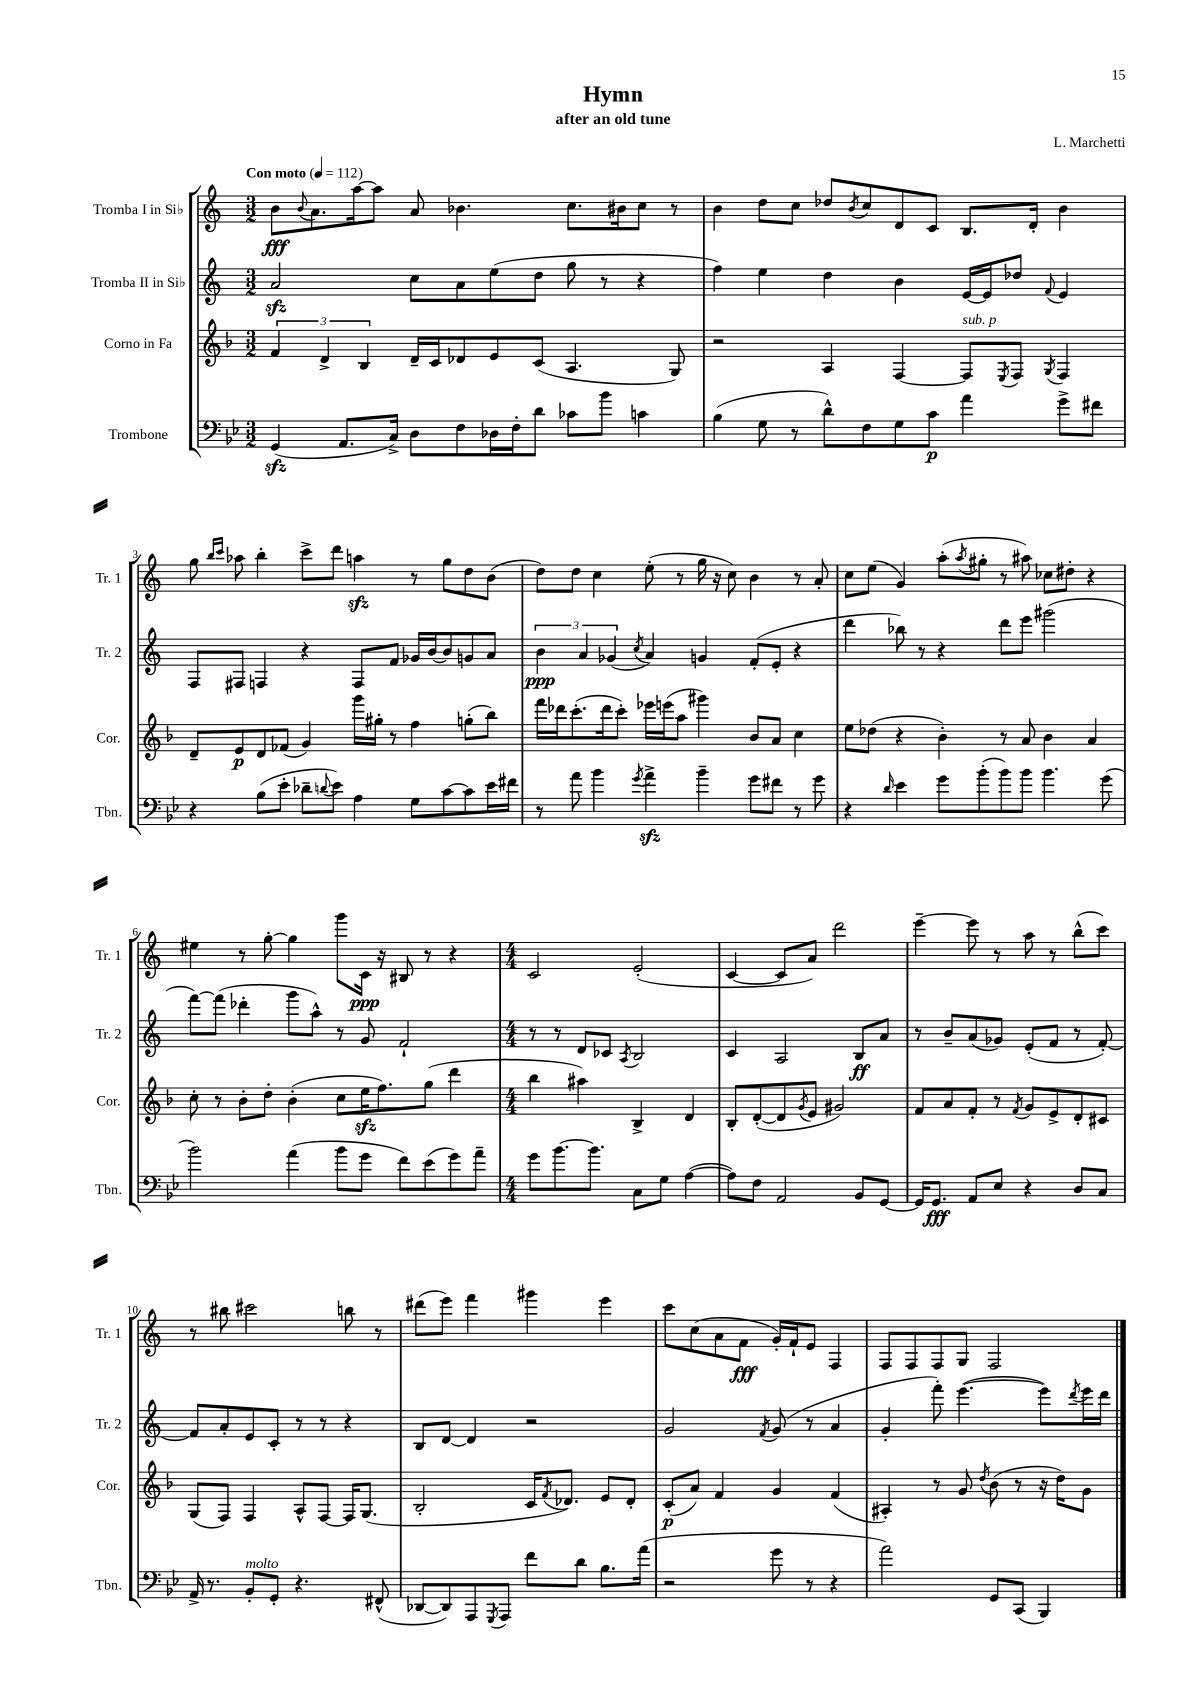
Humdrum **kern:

**kern	**kern	**kern	**kern
*staff4	*staff3	*staff2	*staff1
*clefF4	*clefG2	*clefG2	*clefG2
*k[b-e-]	*k[b-]	*k[]	*k[]
*M3/2	*M3/2	*M3/2	*M3/2
*MM112	*MM112	*MM112	*MM112
(4GG/	6f/	2a/	8b\L
.	.	.	8qqb/
.	.	.	8.a\
.	6d^/	.	.
8.AA/L	.	.	.
.	.	.	[16aa\k
.	6B-/	.	.
.	.	.	8aa\]J
16C^/Jk)	.	.	.
8D\L	16d~/LL	8cc\L	8a/
.	16c/J	.	.
8F\	8d-/	8a\	4.b-\
16D-\L	8e/	(8ee\	.
16F'\J	.	.	.
8d\J	(8c/J	8dd\J	.
8c-\L	4.A/	8gg\	8.cc\L
8b-\J	.	8r	.
.	.	.	16b#\k
4c\	.	4r	8cc\J
.	8G/)	.	8r
=	=	=	=
(4B-\	2r	4ff\)	4b\
8G\	.	4ee\	8dd\L
8r	.	.	8cc\J
8d^^\L)	4A/	4dd\	8dd-/L
.	.	.	8qb/
8F\	.	.	8cc/
8G\	[4F/	4b\	8d/
8c\J	.	.	8c/J
4a\	8F/]L	[16e/LL	8.B/L
.	.	16e/]J	.
.	8qE/	.	.
.	8F/J	8dd-/J	.
.	.	.	16d'/Jk
.	8qG/	8qqf/	.
8g^\L	4F/	4e/	4b\
8f#\J	.	.	.
=	=	=	=
4r	8d~/L	8F/L	8gg\
.	.	.	16qqbb/LL
.	.	.	16qqccc/JJ
.	8e/	8F#/J	8aa-\
(8B-\L	8d/	4F/	4bb'\
8e-'\J	(8f-/J	.	.
8d-~\L	4g/)	4r	8ccc^\L
8qqd/	.	.	.
8e-\J)	.	.	8ddd\J
4A\	16ggg\LL	8F/L	4aa\
.	16gg#'\JJ	.	.
.	8r	8f/J	.
8G\L	4ff\	16g-/LL	8r
.	.	[16b/J	.
[8c\	.	8b/]	8gg\L
8c\]	(8gg'\L	8g/	8dd\
16e-\L	8bb-\J)	8a/J	(8b\J
16f#\JJ	.	.	.
=	=	=	=
8r	16fff\LL	6b\	8dd\L)
.	16ddd-\J	.	.
8a\	(8.ccc'\	.	8dd\J
.	.	6a/	.
4b-\	.	.	4cc\
.	16ddd-\k	.	.
.	.	(6g-/	.
.	8ccc'\J)	.	.
8qg/	.	8qcc/	.
4a^\	16eee-\LL	4a/)	(8ee'\
.	(16eee\J	.	.
.	8aa\J	.	8r
4b-~\	4ggg#\)	4g/	16gg\
.	.	.	16r
.	.	.	8cc\)
8g\L	8b-/L	(8f'/L	4b\
8f#\J	8a/J	8e'/J	.
8r	4cc\	4r	8r
8g\	.	.	8a'/
=	=	=	=
4r	8ee\L	4ddd\	8cc\L
.	(8dd-\J	.	(8ee\J
16qqd/	.	.	.
4e-\	4r	8bb-\)	4g/)
.	.	8r	.
8g\L	4b-'\)	4r	(8aa'\L
.	.	.	8qaa/
(8b-'\	.	.	8gg#'\J
8b-\)	8r	8ddd\L	8r
8b-\J	8a/	8eee\J	8aa#\)
4.b-\	4b-\	(2ggg#\	8cc-\L
.	.	.	8dd#'\J
.	4a/	.	4r
(8g\	.	.	.
=	=	=	=
2b-\)	8cc'\	[8fff\L)	4ee#\
.	8r	(8fff\]J	.
.	8b-'\L	4ddd-'\	8r
.	8dd'\J	.	[8gg'\
(4a\	(4b-'\	8ggg\L	4gg\]
.	.	8aa^^\J)	.
8b-\L	8cc\L	8r	8ggg\L
8g\J	16ee\K	8g/	16c\Jk
.	8.ff\)	.	16r
8f\L)	.	2f`/	8B#/
(8e-\	(8gg\J	.	8r
8g\)	4ddd\	.	4r
8a~\J	.	.	.
=	=	=	=
*M4/4	*M4/4	*M4/4	*M4/4
8g\L	4bb-\	8r	2c/
[8.b-\	.	8r	.
.	4aa#\)	8d/L	.
8.b-\]J	.	.	.
.	.	8c-/J	.
.	.	8qA/	.
8C\L	4B-^/	2B/	(2e'/
8G\J	.	.	.
([4A\	4d/	.	.
=	=	=	=
8A\]L)	8B-'/L	4c/	[4c/
8F\J	([8d'/	.	.
2AA/	8d/]	2A/	8c/]L
.	8qg/	.	.
.	8e/J	.	8a/J)
.	2g#/)	.	2ddd\
8BB-/L	.	8B/L	.
[8GG/J	.	8a/J	.
=	=	=	=
16GG/]LK	8f/L	8r	[4eee~\
8.GG/J	.	.	.
.	8a/	8b~/L	.
8AA/L	8f'/J	(8a/	8eee\]
8E-/J	8r	8g-/J)	8r
.	8qf/	.	.
4r	8g/L	(8e'/L	8aa\
.	8e^/	8f/J	8r
8D/L	8d'/	8r	(8bb^^\L
8C/J	8c#/J	[8f'/)	8ccc\J)
=	=	=	=
16AA^/	(8G/L	8f/]L	8r
8.r	.	.	.
.	8F/J)	8a'/	8bb#\
8BB-'/L	4F/	8e/	2ccc#\
8GG'/J	.	8c'/J	.
4.r	8A^^/L	8r	.
.	[8F/J	8r	.
.	16F/]LK	4r	8bb\
.	(8.G/J	.	.
(8FF#^^/	.	.	8r
=	=	=	=
[8DD-/L	2B-'/	8B/L	(8ddd#\L
8DD-/])	.	[8d/J	8eee\J)
8AAA/	.	4d/]	4fff\
8qGGG/	.	.	.
8AAA/J	.	.	.
8f\L	16c/LK	2r	4ggg#\
.	8qf/	.	.
.	8.d-/J)	.	.
8d\J	.	.	.
8.B-\L	8e/L	.	4eee\
.	8d-'/J	.	.
(16a\Jk	.	.	.
=	=	=	=
2r	(8c'/L	2g/	8ccc\L
.	8a/J)	.	(8cc\
.	4f/	.	8a\
.	.	.	8f\J
.	.	8qf/	.
8g\	4g/	(8g/	16g'/LL)
.	.	.	16f`/J
8r	.	8r	8e/J
4r	(4f/	4a/	4F/
=	=	=	=
2a\)	4A#'/)	4g'/	8F/L
.	.	.	8F/
.	8r	8fff'\)	8F/
.	8g/	([4.eee\	8G/J
.	8qdd/	.	.
8GG/L	(8b-\	.	2F/
(8CC/J	8r	.	.
4BBB-/)	16r	8eee\]L)	.
.	16dd\LK)	.	.
.	.	8qddd/	.
.	8g\J	16eee\L	.
.	.	16ddd\JJ	.
==	==	==	==
*-	*-	*-	*-
